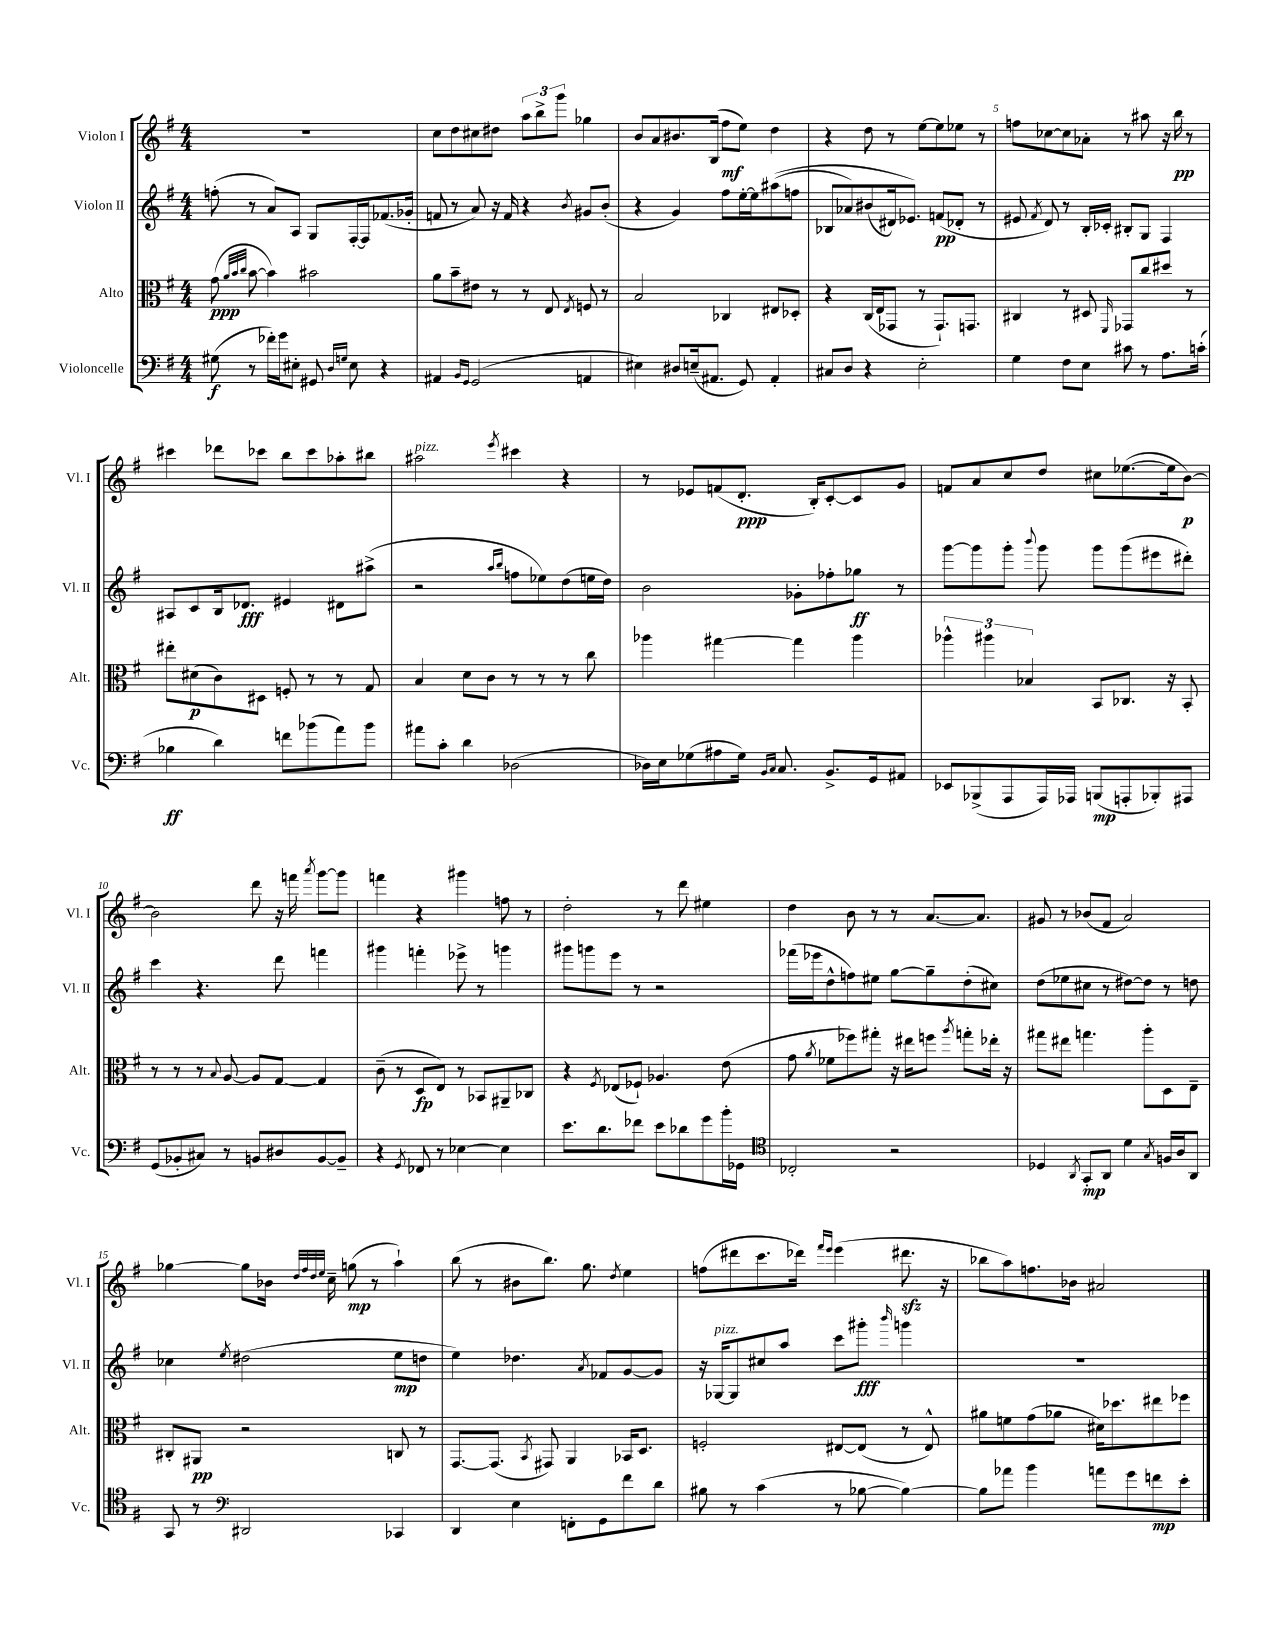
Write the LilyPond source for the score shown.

<<
\new StaffGroup <<
\new Staff = "s0" \with { instrumentName = "Violon I" shortInstrumentName = "Vl. I" } {
    \clef treble \key g \major \numericTimeSignature \time 4/4
    \autoBeamOff R1 |
    c''8[ d''8 cis''8 dis''8] \tuplet 3/2 { a''8[ b''8-> g'''8] } ges''4 |
    b'8[ a'8 bis'8. b16]( fis''8[\mf e''8]) d''4 |
    r4 d''8 r8 e''8[~ e''8 ees''8] r8 |
    f''8[ ces''8~ ces''8 aes'8]-. r8 ais''8 r16 b''16\pp r8 |
    cis'''4 des'''8[ ces'''8] b''8[ ces'''8 aes''8-. bis''8] |
    ais''2^\markup { \italic "pizz." } \acciaccatura { e'''8 } cis'''4 r4 |
    r8 ees'8[ f'8( d'8.]-.\ppp b16[-.) c'8~-. c'8 g'8] |
    f'8[ a'8 c''8 d''8] cis''8[ ees''8.~( ees''16 b'8]~\p) |
    b'2 d'''8 r16 f'''16 \acciaccatura { a'''8 } g'''8[~ g'''8] |
    f'''4 r4 gis'''4 f''8 r8 |
    d''2-. r8 d'''8 eis''4 |
    d''4 b'8 r8 r8 a'8.[~ a'8.] |
    gis'8 r8 bes'8[( fis'8] a'2) |
    ges''4~ ges''8[ bes'16] \grace { d''32[ fis''32 d''32 e''32] } c''16-- g''8\mp( r8 a''4-!) |
    b''8( r8 bis'8[ b''8.]) g''8. \acciaccatura { d''8 } e''4 |
    f''8[( dis'''8 c'''8. des'''16]) \grace { fis'''16[ e'''16] } e'''4( dis'''8.\sfz r16 |
    bes''8[ a''8) f''8. bes'16] ais'2 \bar "|." |
}
\new Staff = "s1" \with { instrumentName = "Violon II" shortInstrumentName = "Vl. II" } {
    \clef treble \key g \major \numericTimeSignature \time 4/4
    \autoBeamOff f''8-.( r8 a'8[) a8] g8[ fis16~-. fis16 fes'8.( ges'16]-. |
    f'8 r8 a'8) r16 f'16 r4 \acciaccatura { b'8 } gis'8[ b'8]-.( |
    r4 g'4) fis''8[ e''16~-. e''16 ais''8(\( f''8] |
    bes8[ aes'8) bis'8( dis'16) ees'8.]\) f'8[\pp( des'8]-. r8 |
    eis'8 \acciaccatura { fis'8 } d'8) r8 b16[-. ces'16]-. bis8[-. g8] fis4 |
    ais8[ c'8 b16 des'8.]\fff eis'4 dis'8[ ais''8]->( |
    r2 \grace { a''16[ b''16] } f''8[ ees''8) d''8( e''16 d''16]) |
    b'2 ges'8[-. fes''8-. ges''8]\ff r8 |
    g'''8[~ g'''8 g'''8]-. \appoggiatura { b'''8 } g'''8 g'''8[ g'''8( eis'''8 dis'''8]-.) |
    c'''4 r4. d'''8 f'''4 |
    gis'''4 f'''4-. ees'''8-> r8 g'''4 |
    gis'''8[ g'''8 e'''8] r8 r2 |
    fes'''16[( ees'''16 d''8-^ f''8) eis''8] g''8[~ g''8-- d''8-.( cis''8]) |
    d''8[( ees''8 cis''8] r8 dis''8[~) dis''8] r8 d''8 |
    ces''4 \acciaccatura { e''8 } dis''2( e''8[\mp d''8] |
    e''4) des''4. \acciaccatura { a'8 } fes'8[ g'8~ g'8] |
    r16 ges16[~^\markup { \italic "pizz." } ges8 cis''8 a''8] c'''8[ gis'''8]-.\fff \grace { b'''16 } g'''4 |
    R1 \bar "|." |
}
\new Staff = "s2" \with { instrumentName = "Alto" shortInstrumentName = "Alt." } {
    \clef alto \key g \major \numericTimeSignature \time 4/4
    \autoBeamOff g'8\ppp( \grace { a'32[ b'32 c''32] } b'8~ b'4) bis'2 |
    a'8[ b'8-- eis'8] r8 r8 e8 \acciaccatura { e8 } f8 r8 |
    b2 ces4 eis8[ des8]-. |
    r4 c16[( e16 ges,8] r8 ges,8.[-!) g,8.] |
    cis4 r8 dis8 \grace { fis,16 } ges,8[ c''8 dis''8] r8 |
    eis''8[-. dis'8\p( c'8) dis8] f8-. r8 r8 g8 |
    b4 d'8[ c'8] r8 r8 r8 c''8 |
    aes''4 gis''4~ gis''4 aes''4 |
    \tuplet 3/2 { aes''4-^ ais''4 bes4 } b,8[ ces8.] r16 b,8-. |
    r8 r8 r8 \appoggiatura { b8 } a8~ a8[ g8]~ g4 |
    c'8--( r8 d8[\fp e8]) r8 bes,8[ ais,8-- ces8] |
    r4 \acciaccatura { fis8 } ees8[( fes8]-!) aes4. e'8( |
    g'8 \acciaccatura { a'8 } fes'8[ fes''8) gis''8]-. r16 eis''16[ f''8] \acciaccatura { a''8 } g''8[-. ees''16]-. r16 |
    gis''8[ eis''8] g''4. a''8[-. d8 e8]-- |
    cis8[-. ais,8]\pp r2 c8 r8 |
    g,8.[~ g,8.]( \acciaccatura { b,8 } gis,8) a,4 bes,16[ d8.] |
    f2-. eis8[~ eis8]( r8 eis8-^) |
    ais'8[ f'8 g'8( aes'8] dis'16[) des''8. eis''8 fes''8] \bar "|." |
}
\new Staff = "s3" \with { instrumentName = "Violoncelle" shortInstrumentName = "Vc." } {
    \clef bass \key g \major \numericTimeSignature \time 4/4
    \autoBeamOff gis8\f( r8 fes'16[-.) g'16 eis8]-. gis,8 \grace { d16[ g16] } eis8 r4 |
    ais,4 \grace { b,16[ g,16] } g,2( a,4 |
    eis4) dis8[ e16--( ais,8.] g,8) ais,4-. |
    cis8[ d8] r4 e2-. |
    g4 fis8[ e8] cis'8 r8 a8.[ c'16]-.( |
    bes4\ff d'4) f'8[ bes'8( a'8) bes'8] |
    ais'8[ c'8]-. d'4 des2( |
    des16[) e16 ges8( ais8 ges16]) \grace { b,16[ c16] } c8. b,8.[-> g,16 ais,8] |
    ees,8[ bes,,8->( a,,8 a,,16) aes,,16] b,,8[\mp( a,,8-. bes,,8-.) ais,,8] |
    g,8[( bes,8-. cis8]) r8 b,8[ dis8 b,8~ b,8]-- |
    r4 \acciaccatura { g,8 } fes,8 r8 ees4~ ees4 |
    e'8.[ d'8. fes'8] e'8[ des'8 g'8 b'16-. ges,16] |
    \clef tenor ces2-. r2 |
    des4 \acciaccatura { a,8 } g,8[-.\mp a,8] d'4 \acciaccatura { g8 } f16[ a16 a,8] |
    g,8 r8 \clef bass dis,2 ces,4 |
    d,4 e4 f,8[-. g,8 fis'8 d'8] |
    bis8 r8 c'4( r8 bes8~ bes4~) |
    bes8[ aes'8] b'4 a'8[ g'8 f'8\mp e'8]-. \bar "|." |
}
>>
>>
\layout { \context { \Score \override BarNumber.break-visibility = ##(#f #t #t) barNumberVisibility = #(every-nth-bar-number-visible 5) } }
